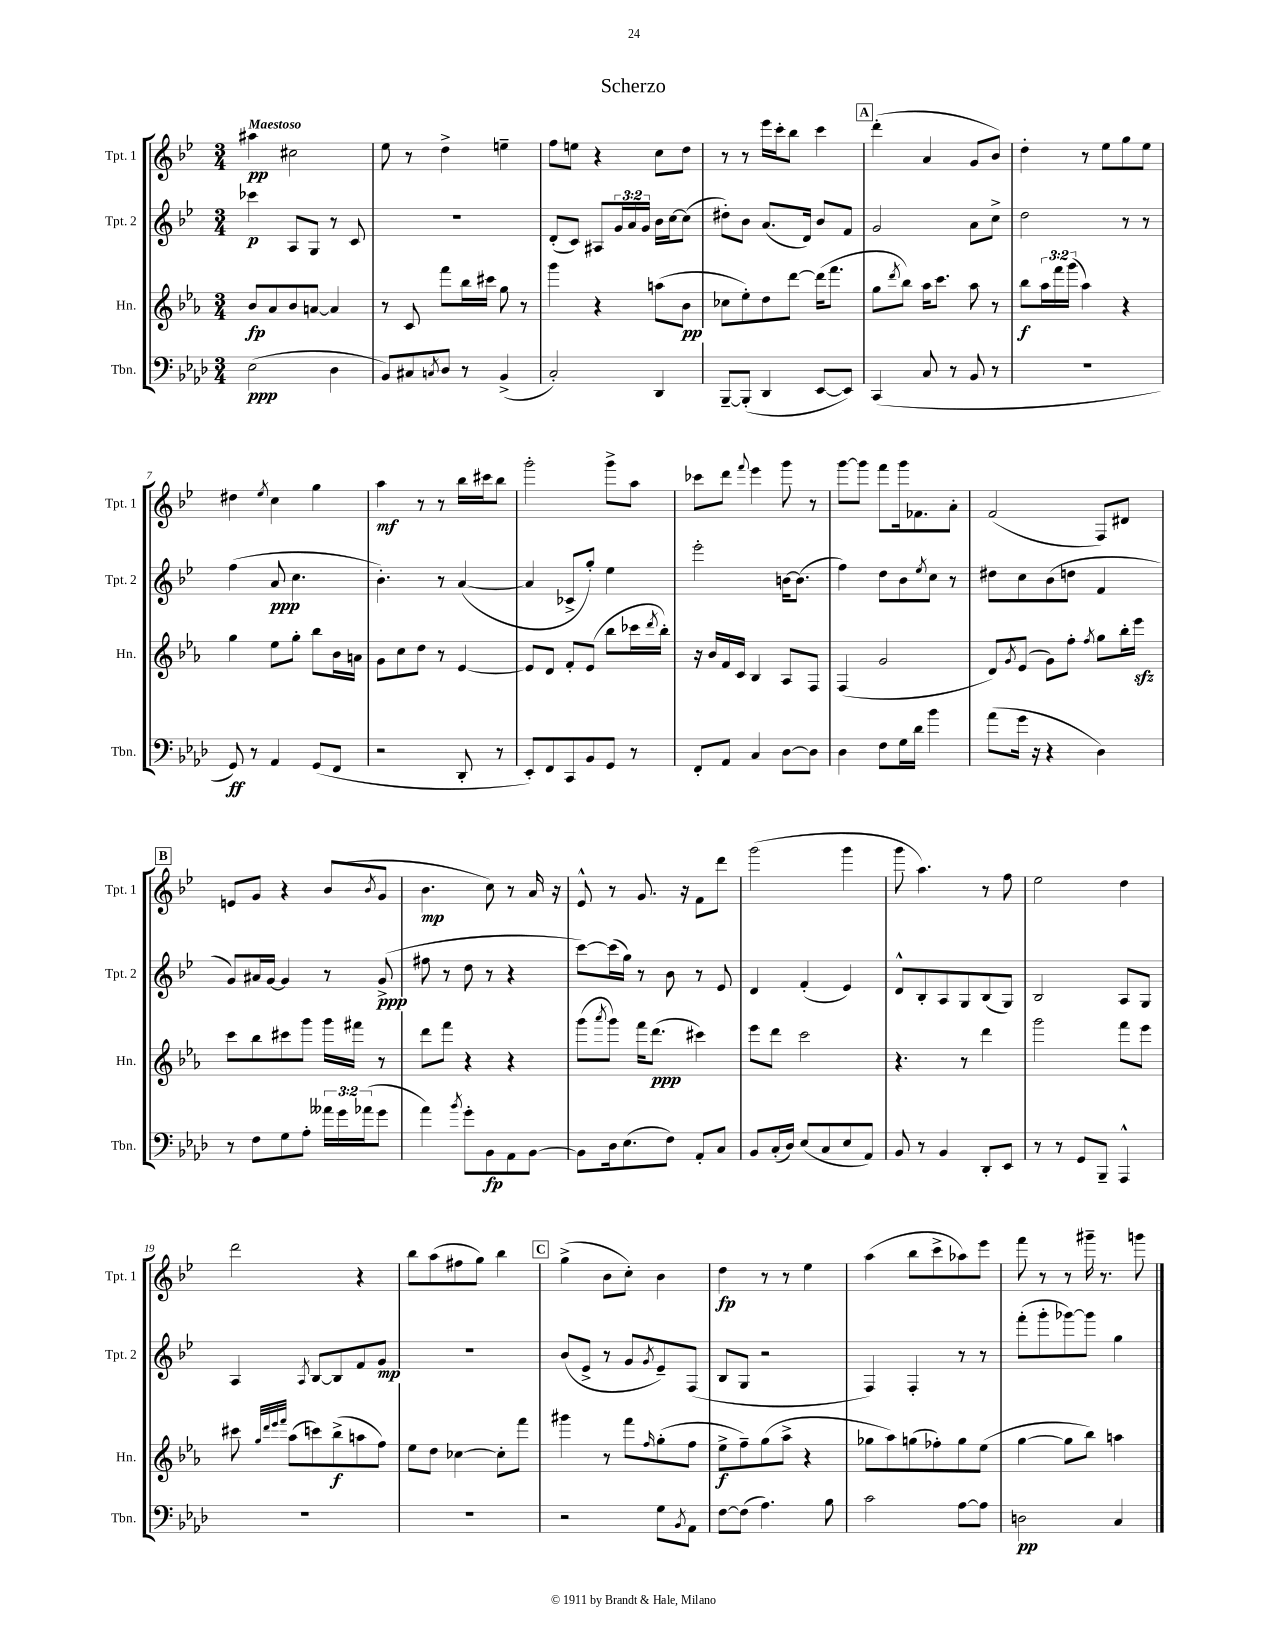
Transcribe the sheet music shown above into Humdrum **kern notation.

**kern	**dynam	**kern	**dynam	**kern	**dynam	**kern	**dynam
*part4	*part4	*part3	*part3	*part2	*part2	*part1	*part1
*staff4	*staff4	*staff3	*staff3	*staff2	*staff2	*staff1	*staff1
*I"Tbn.	*	*I"Hn.	*	*I"Tpt. 2	*	*I"Tpt. 1	*
*I'Tbn.	*	*I'Hn.	*	*I'Tpt. 2	*	*I'Tpt. 1	*
*clefF4	*	*clefG2	*	*clefG2	*	*clefG2	*
*k[b-e-a-d-]	*	*k[b-e-a-]	*	*k[b-e-]	*	*k[b-e-]	*
*M3/4	*	*M3/4	*	*M3/4	*	*M3/4	*
=1	=1	=1	=1	=1	=1	=1	=1
!	!	!	!	!	!	!LO:TX:a:B:t=Maestoso	!
(2E-\	ppp	8b-/L	fp	4ccc-X\	p	4aa#X\	pp
.	.	8a-/	.	.	.	.	.
.	.	8b-/	.	8A/L	.	2cc#X\	.
.	.	[8an/J	.	8G/J	.	.	.
4D-\	.	4a/]	.	8r	.	.	.
.	.	.	.	8c/	.	.	.
=2	=2	=2	=2	=2	=2	=2	=2
8BB-/L)	.	8r	.	2.r	.	8ee-\	.
8C#X/	.	8c/	.	.	.	8r	.
8qCn/	.	.	.	.	.	.	.
8D-/J	.	8fff\L	.	.	.	4dd^\	.
8r	.	16bb-\L	.	.	.	.	.
.	.	16ccc#X\JJ	.	.	.	.	.
(4BB-^/	.	8gg\	.	.	.	4een~\	.
.	.	8r	.	.	.	.	.
=3	=3	=3	=3	=3	=3	=3	=3
2C'/)	.	4ggg\	.	(8d'/L	.	8ff\L	.
.	.	.	.	8c/J)	.	8een\J	.
.	.	4r	.	8A#X/L	.	4r	.
.	.	.	.	24g/L	.	.	.
.	.	.	.	24a/	.	.	.
.	.	.	.	24g/JJ	.	.	.
4DD-/	.	(8aan\L	.	16b-\LL	.	8cc\L	.
.	.	.	.	[16cc\J	.	.	.
.	.	8b-\J	pp	(8cc\J]	.	8dd\J	.
=4	=4	=4	=4	=4	=4	=4	=4
[8BBB-~/L	.	8cc-X\L	.	8dd#X'\L)	.	8r	.
(8BBB-'/J]	.	8ee-'\)	.	8b-\J	.	8r	.
4DD-/	.	8dd\	.	(8.a/L	.	16eee-\LL	.
.	.	.	.	.	.	16ccc'\J	.
.	.	[8ddd\J	.	.	.	8bb-\J	.
.	.	.	.	16d/Jk)	.	.	.
[8EE-/L	.	(16ddd\KL]	.	8b-/L	.	4ccc\	.
.	.	8.fff\J	.	.	.	.	.
8EE-/J])	.	.	.	8f/J	.	.	.
!!LO:REH:place=s1:t=A
=5	=5	=5	=5	=5	=5	=5	=5
(4CC/	.	8gg\L	.	2g/	.	(4ddd'\	.
.	.	8qddd/	.	.	.	.	.
.	.	8bb-\J)	.	.	.	.	.
8C/	.	16aa-\KL	.	.	.	4a/	.
.	.	8.ccc\J	.	.	.	.	.
8r	.	.	.	.	.	.	.
8BB-/	.	8aa-\	.	8a\L	.	8g/L	.
8r	.	8r	.	8cc^\J	.	8b-/J)	.
=6	=6	=6	=6	=6	=6	=6	=6
2.r	.	8bb-\L	f	2dd\	.	4dd'\	.
.	.	24aa-\L	.	.	.	.	.
.	.	24fff\	.	.	.	.	.
.	.	(24ggg\JJ	.	.	.	.	.
.	.	4aa-\)	.	.	.	8r	.
.	.	.	.	.	.	8ee-\L	.
.	.	4r	.	8r	.	8gg\	.
.	.	.	.	8r	.	8ee-\J	.
!!LO:LB:g=z
=7	=7	=7	=7	=7	=7	=7	=7
8GG/)	ff	4gg\	.	(4ff\	.	4dd#X\	.
8r	.	.	.	.	.	.	.
.	.	.	.	.	.	8qee-/	.
4AA-/	.	8ee-\L	.	8a/	ppp	4cc\	.
.	.	8gg'\J	.	4.cc\	.	.	.
(8GG/L	.	8bb-\L	.	.	.	4gg\	.
8FF/J	.	16b-\L	.	.	.	.	.
.	.	16an\JJ	.	.	.	.	.
=8	=8	=8	=8	=8	=8	=8	=8
2r	.	8g\L	.	4.b-'\)	.	4aa\	mf
.	.	8cc\	.	.	.	.	.
.	.	8dd\J	.	.	.	8r	.
.	.	8r	.	8r	.	8r	.
8DD-'/	.	[4e-/	.	([4a/	.	16bb-\LL	.
.	.	.	.	.	.	16ccc#X\J	.
8r	.	.	.	.	.	8bb-\J	.
=9	=9	=9	=9	=9	=9	=9	=9
8EE-'/L)	.	8e-/L]	.	4a/]	.	2ggg'\	.
8FF/	.	8d/J	.	.	.	.	.
8CC/	.	8f'/L	.	8c-X^/L	.	.	.
8BB-/	.	(8e-/J	.	8gg'/J)	.	.	.
8GG/J	.	8bb-\L	.	4ee-\	.	8ggg^\L	.
8r	.	16ccc-X\L	.	.	.	8aa\J	.
.	.	8qddd/	.	.	.	.	.
.	.	16bb-'\JJ)	.	.	.	.	.
=10	=10	=10	=10	=10	=10	=10	=10
8FF'/L	.	16r	.	2eee-'\	.	8ccc-X\L	.
.	.	16b-/LL	.	.	.	.	.
8AA-/J	.	16f/	.	.	.	8ddd\J	.
.	.	16c/JJ	.	.	.	.	.
.	.	.	.	.	.	8qqfff/	.
4C/	.	4B-/	.	.	.	4eee-\	.
[8D-\L	.	8A-/L	.	[16bn\KL	.	8ggg\	.
.	.	.	.	(8.b\J]	.	.	.
8D-\J]	.	8F/J	.	.	.	8r	.
=11	=11	=11	=11	=11	=11	=11	=11
4D-\	.	(4F/	.	4ff\)	.	[8ggg\L	.
.	.	.	.	.	.	8ggg\J]	.
8F\L	.	2g/	.	8dd\L	.	8fff\L	.
16G\L	.	.	.	8b-\	.	16ggg\k	.
16d-\JJ	.	.	.	.	.	8.f-X\	.
.	.	.	.	8qee-/	.	.	.
4b-\	.	.	.	8cc\J	.	.	.
.	.	.	.	8r	.	8a'\J	.
=12	=12	=12	=12	=12	=12	=12	=12
(8a-\L	.	8d/L)	.	8dd#X\L	.	(2f/	.
.	.	8qg/	.	.	.	.	.
16g\Jk	.	(8e-/J	.	8cc\	.	.	.
16r	.	.	.	.	.	.	.
4r	.	8g\L)	.	(8b-\	.	.	.
.	.	8ff'\J	.	8ddn\J	.	.	.
.	.	8qff/	.	.	.	.	.
4D-\)	.	8gg\L	.	4f/	.	8F/L)	.
.	.	16bb-'\L	.	.	.	8d#X/J	.
.	.	16eee-zz\JJ	.	.	.	.	.
!!LO:LB:g=z
!!LO:REH:place=s1:t=B
=13	=13	=13	=13	=13	=13	=13	=13
8r	.	8ccc\L	.	8g/L)	.	8en/L	.
8F\L	.	8bb-\	.	16a#X/L	.	8g/J	.
.	.	.	.	[16g/JJ	.	.	.
8G\	.	8ccc#X\	.	4g/]	.	4r	.
8A-'\J	.	8ggg\J	.	.	.	.	.
24a--X\LL	.	16ggg\LL	.	8r	.	(8b-/L	.
24g\	.	.	.	.	.	.	.
.	.	16fff#X\JJ	.	.	.	.	.
(24a-X\J	.	.	.	.	.	.	.
.	.	.	.	.	.	8qb-/	.
8g\J	.	8r	.	(8g^/	ppp	8g/J	.
=14	=14	=14	=14	=14	=14	=14	=14
4a-\)	.	8ddd\L	.	8ff#X\	.	4.b-\	mp
.	.	8fff\J	.	8r	.	.	.
8qb-/	.	.	.	.	.	.	.
8g'\L	.	4r	.	8dd\	.	.	.
8BB-\	fp	.	.	8r	.	8cc\)	.
8AA-\	.	4r	.	4r	.	8r	.
[8BB-\J	.	.	.	.	.	16a/	.
.	.	.	.	.	.	16r	.
=15	=15	=15	=15	=15	=15	=15	=15
8BB-\L]	.	(8ggg\L	.	[8ccc\L)	.	8e-^^/	.
.	.	8qaaa-/	.	.	.	.	.
16D-\k	.	8ggg\J)	.	(16ccc\L]	.	8r	.
(8.E-\	.	.	.	16gg\JJ)	.	.	.
.	.	16fff\KL	.	8r	.	8.g/	.
.	.	(8.ddd\J	ppp	.	.	.	.
8F\J)	.	.	.	8b-\	.	.	.
.	.	.	.	.	.	16r	.
8AA-'/L	.	4ccc#X\)	.	8r	.	8f\L	.
8C/J	.	.	.	8e-/	.	8ddd\J	.
=16	=16	=16	=16	=16	=16	=16	=16
8BB-/L	.	8eee-\L	.	4d/	.	(2ggg\	.
(16C'/L	.	8ddd\J	.	.	.	.	.
16D-/JJ)	.	.	.	.	.	.	.
(8E-/L	.	2ccc\	.	(4f'/	.	.	.
8C/	.	.	.	.	.	.	.
8E-/	.	.	.	4e-/)	.	4ggg\	.
8AA-/J)	.	.	.	.	.	.	.
=17	=17	=17	=17	=17	=17	=17	=17
8BB-/	.	4.r	.	8d^^/L	.	8ggg\	.
8r	.	.	.	8B-'/	.	4.aa\)	.
4BB-/	.	.	.	8A/	.	.	.
.	.	8r	.	8G/	.	.	.
8DD-'/L	.	4ddd\	.	(8B-/	.	8r	.
8EE-/J	.	.	.	8G/J)	.	8ff\	.
=18	=18	=18	=18	=18	=18	=18	=18
8r	.	2ggg\	.	2B-/	.	2ee-\	.
8r	.	.	.	.	.	.	.
8GG/L	.	.	.	.	.	.	.
8BBB-~/J	.	.	.	.	.	.	.
4AAA-^^/	.	8fff\L	.	8A/L	.	4dd\	.
.	.	8eee-\J	.	8G/J	.	.	.
!!LO:LB:g=z
=19	=19	=19	=19	=19	=19	=19	=19
2.r	.	8ccc#X\	.	4A/	.	2ddd\	.
.	.	32qqgg/LLL	.	.	.	.	.
.	.	32qqddd/	.	.	.	.	.
.	.	32qqeee-/	.	.	.	.	.
.	.	32qqfff/JJJ	.	.	.	.	.
.	.	(8aa-\L	.	.	.	.	.
.	.	.	.	8qA/	.	.	.
.	.	8cccn\)	.	[8B-/L	.	.	.
.	.	(8bb-^\	f	8B-/]	.	.	.
.	.	8aan\	.	8f/	.	4r	.
.	.	8ff\J)	.	8g/J	mp	.	.
=20	=20	=20	=20	=20	=20	=20	=20
2.r	.	8ee-\L	.	2.r	.	8bb-\L	.
.	.	8dd\J	.	.	.	(8aa\	.
.	.	[4cc-X\	.	.	.	8ff#X\	.
.	.	.	.	.	.	8gg\J)	.
.	.	8cc-'\L]	.	.	.	4bb-\	.
.	.	8fff\J	.	.	.	.	.
!!LO:REH:place=s1:t=C
=21	=21	=21	=21	=21	=21	=21	=21
2r	.	4ggg#X\	.	(8b-/L	.	(4gg^\	.
.	.	.	.	8e-^/J	.	.	.
.	.	8r	.	8r	.	8b-\L	.
.	.	8fff\L	.	8g/L	.	8cc'\J)	.
.	.	16qqff/	.	8qg/	.	.	.
8G\L	.	(8gg'\	.	8e-~/)	.	4b-\	.
8qBB-/	.	.	.	.	.	.	.
8AA-\J	.	8ff\J	.	(8F/J	.	.	.
=22	=22	=22	=22	=22	=22	=22	=22
[8F\L	.	8ee-^\L	f	8B-/L	.	4dd\	fp
(8F\J]	.	8ff~\)	.	8G/J	.	.	.
4.A-\)	.	(8gg\	.	2r	.	8r	.
.	.	8aa-^\J	.	.	.	8r	.
.	.	4r	.	.	.	4ee-\	.
8B-\	.	.	.	.	.	.	.
=23	=23	=23	=23	=23	=23	=23	=23
2c\	.	8gg-X\L	.	4F/)	.	(4aa\	.
.	.	8aa-\)	.	.	.	.	.
.	.	(8ggn\	.	4F'/	.	8bb-\L	.
.	.	8ff-X'\)	.	.	.	8ccc^\	.
[8A-\L	.	8gg\	.	8r	.	8aa-X\)	.
8A-\J]	.	(8ee-\J	.	8r	.	8eee-\J	.
=24	=24	=24	=24	=24	=24	=24	=24
2Dn\	pp	[4gg\	.	(8fff'\L	.	8fff\	.
.	.	.	.	8ggg'\	.	8r	.
.	.	8gg\L]	.	[8ggg-X\)	.	8r	.
.	.	8bb-\J)	.	8ggg-\J]	.	16ggg#X~\	.
.	.	.	.	.	.	8.r	.
4C/	.	4aan\	.	4gg\	.	.	.
.	.	.	.	.	.	8gggn\	.
==	==	==	==	==	==	==	==
*-	*-	*-	*-	*-	*-	*-	*-
